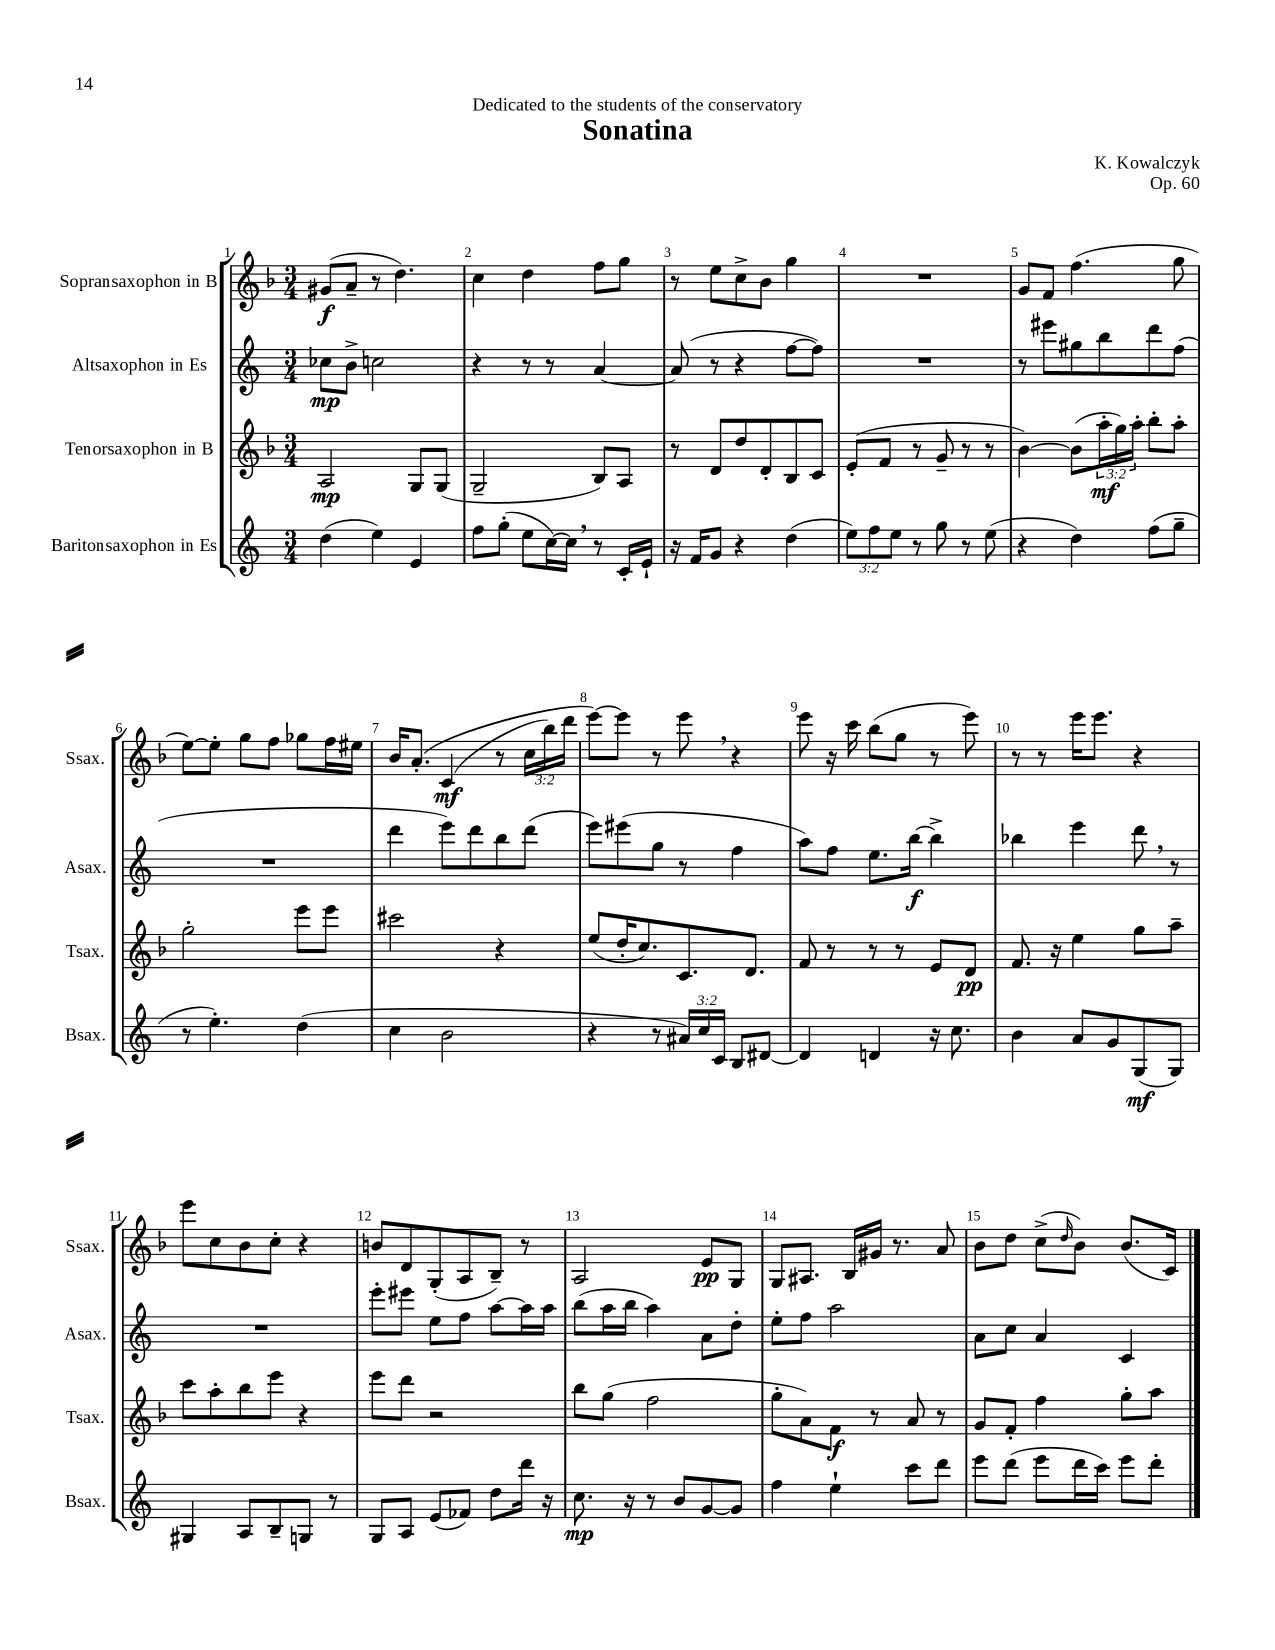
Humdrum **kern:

**kern	**dynam	**kern	**dynam	**kern	**dynam	**kern	**dynam
*part4	*part4	*part3	*part3	*part2	*part2	*part1	*part1
*staff4	*staff4	*staff3	*staff3	*staff2	*staff2	*staff1	*staff1
*I"Baritonsaxophon in Es	*	*I"Tenorsaxophon in B	*	*I"Altsaxophon in Es	*	*I"Sopransaxophon in B	*
*I'Bsax.	*	*I'Tsax.	*	*I'Asax.	*	*I'Ssax.	*
*clefG2	*	*clefG2	*	*clefG2	*	*clefG2	*
*k[]	*	*k[b-]	*	*k[]	*	*k[b-]	*
*M3/4	*	*M3/4	*	*M3/4	*	*M3/4	*
=1	=1	=1	=1	=1	=1	=1	=1
(4dd\	.	2A/	mp	8cc-X\L	mp	(8g#X/L	f
.	.	.	.	8b^\J	.	8a~/J	.
4ee\)	.	.	.	2ccn\	.	8r	.
.	.	.	.	.	.	4.dd\)	.
4e/	.	8G/L	.	.	.	.	.
.	.	(8G/J	.	.	.	.	.
=2	=2	=2	=2	=2	=2	=2	=2
8ff\L	.	2G~/	.	4r	.	4cc\	.
(8gg'\J	.	.	.	.	.	.	.
8ee\L	.	.	.	8r	.	4dd\	.
[16cc\L)	.	.	.	8r	.	.	.
16cc,\JJ]	.	.	.	.	.	.	.
8r	.	8B-/L)	.	[4a/	.	8ff\L	.
16c'/LL	.	8A/J	.	.	.	8gg\J	.
16e`/JJ	.	.	.	.	.	.	.
=3	=3	=3	=3	=3	=3	=3	=3
16r	.	8r	.	(8a/]	.	8r	.
16f/KL	.	.	.	.	.	.	.
8g/J	.	8d/L	.	8r	.	8ee\L	.
4r	.	8dd/	.	4r	.	8cc^\	.
.	.	8d'/	.	.	.	8b-\J	.
(4dd\	.	8B-/	.	[8ff\L	.	4gg\	.
.	.	8c/J	.	8ff\J])	.	.	.
=4	=4	=4	=4	=4	=4	=4	=4
12ee\L)	.	(8e'/L	.	2.r	.	2.r	.
12ff\	.	.	.	.	.	.	.
.	.	8f/J	.	.	.	.	.
12ee\J	.	.	.	.	.	.	.
8r	.	8r	.	.	.	.	.
8gg\	.	8g~/	.	.	.	.	.
8r	.	8r	.	.	.	.	.
(8ee\	.	8r	.	.	.	.	.
=5	=5	=5	=5	=5	=5	=5	=5
4r	.	[4b-\)	.	8r	.	8g/L	.
.	.	.	.	8eee#X\L	.	8f/J	.
4dd\)	.	(8b-\L]	.	8gg#X\	.	(4.ff\	.
.	.	24aa'\L	mf	8bb\	.	.	.
.	.	24gg\)	.	.	.	.	.
.	.	24aa'\JJ	.	.	.	.	.
(8ff\L	.	8bb-'\L	.	8ddd\	.	.	.
8gg~\J	.	8aa'\J	.	(8ff\J	.	8gg\	.
!!LO:LB:g=z
=6	=6	=6	=6	=6	=6	=6	=6
8r	.	2gg'\	.	2.r	.	[8ee\L)	.
4.ee'\)	.	.	.	.	.	8ee'\J]	.
.	.	.	.	.	.	8gg\L	.
.	.	.	.	.	.	8ff\J	.
(4dd\	.	8eee\L	.	.	.	8gg-X\L	.
.	.	8eee\J	.	.	.	16ff\L	.
.	.	.	.	.	.	16ee#X\JJ	.
=7	=7	=7	=7	=7	=7	=7	=7
4cc\	.	2ccc#X\	.	4ddd\	.	16b-/KL	.
.	.	.	.	.	.	(8.a'/J	.
2b\	.	.	.	8eee\L)	.	(4c/	mf
.	.	.	.	8ddd\	.	.	.
.	.	4r	.	8bb\	.	8r	.
.	.	.	.	(8ddd\J	.	24cc\LL	.
.	.	.	.	.	.	24bb-\)	.
.	.	.	.	.	.	24ddd\JJ	.
=8	=8	=8	=8	=8	=8	=8	=8
4r	.	(8ee/L	.	8eee\L)	.	[8eee\L)	.
.	.	16dd'/K	.	(8eee#X\	.	8eee\J]	.
.	.	8.cc/)	.	.	.	.	.
8r	.	.	.	8gg\J	.	8r	.
24a#X/LL)	.	8.c/	.	8r	.	8eee,\	.
24cc/	.	.	.	.	.	.	.
24c/JJ	.	.	.	.	.	.	.
8B/L	.	.	.	4ff\	.	4r	.
.	.	8.d/J	.	.	.	.	.
[8d#X/J	.	.	.	.	.	.	.
=9	=9	=9	=9	=9	=9	=9	=9
4d#/]	.	8f/	.	8aa\L)	.	8eee\	.
.	.	8r	.	8ff\J	.	16r	.
.	.	.	.	.	.	16ccc\	.
4dn/	.	8r	.	8.ee\L	.	(8bb-\L	.
.	.	8r	.	.	.	8gg\J	.
.	.	.	.	[16bb\Jk	f	.	.
16r	.	8e/L	.	4bb^\]	.	8r	.
8.cc\	.	.	.	.	.	.	.
.	.	8d/J	pp	.	.	8eee\)	.
=10	=10	=10	=10	=10	=10	=10	=10
4b\	.	8.f/	.	4bb-X\	.	8r	.
.	.	.	.	.	.	8r	.
.	.	16r	.	.	.	.	.
8a/L	.	4ee\	.	4eee\	.	16eee\KL	.
.	.	.	.	.	.	8.eee\J	.
8g/	.	.	.	.	.	.	.
(8G/	mf	8gg\L	.	8ddd,\	.	4r	.
8G/J)	.	8aa~\J	.	8r	.	.	.
!!LO:LB:g=z
=11	=11	=11	=11	=11	=11	=11	=11
4G#X/	.	8ccc\L	.	2.r	.	8eee\L	.
.	.	8aa'\	.	.	.	8cc\	.
8A/L	.	8bb-\	.	.	.	8b-\	.
8B~/	.	8eee\J	.	.	.	8cc'\J	.
8Gn/J	.	4r	.	.	.	4r	.
8r	.	.	.	.	.	.	.
=12	=12	=12	=12	=12	=12	=12	=12
8G/L	.	8eee\L	.	8eee'\L	.	8bn/L	.
8A/J	.	8ddd\J	.	8eee#X\J	.	8d/	.
(8e/L	.	2r	.	8ee\L	.	(8G'/	.
8f-X/J)	.	.	.	8ff\J	.	8A/	.
8dd\L	.	.	.	[8aa\L	.	8B-~/J)	.
16ddd\Jk	.	.	.	16aa\L]	.	8r	.
16r	.	.	.	16aa\JJ	.	.	.
=13	=13	=13	=13	=13	=13	=13	=13
8.cc\	mp	8bb-\L	.	(8bb\L	.	2A/	.
.	.	(8gg\J	.	16aa\L	.	.	.
16r	.	.	.	16bb\JJ	.	.	.
8r	.	2ff\	.	4aa\)	.	.	.
8b/L	.	.	.	.	.	.	.
[8g/	.	.	.	8a\L	.	8e/L	pp
8g/J]	.	.	.	8dd'\J	.	8G/J	.
=14	=14	=14	=14	=14	=14	=14	=14
4ff\	.	8gg'\L	.	8ee'\L	.	8G/L	.
.	.	8a\)	.	8ff\J	.	8.A#X/J	.
4ee`\	.	8f\J	f	2aa\	.	.	.
.	.	.	.	.	.	16B-/LL	.
.	.	8r	.	.	.	16g#X/JJ	.
.	.	.	.	.	.	8.r	.
8ccc\L	.	8a/	.	.	.	.	.
8ddd\J	.	8r	.	.	.	8a/	.
=15	=15	=15	=15	=15	=15	=15	=15
8eee\L	.	8g/L	.	8a\L	.	8b-\L	.
(8ddd\J	.	8f'/J	.	8cc\J	.	8dd\J	.
8eee\L	.	4ff\	.	4a/	.	(8cc^\L	.
.	.	.	.	.	.	16qqdd/	.
16ddd\L	.	.	.	.	.	8b-\J)	.
16ccc\JJ)	.	.	.	.	.	.	.
8eee\L	.	8gg'\L	.	4c/	.	(8.b-/L	.
8ddd'\J	.	8aa\J	.	.	.	.	.
.	.	.	.	.	.	16c/Jk)	.
==	==	==	==	==	==	==	==
*-	*-	*-	*-	*-	*-	*-	*-
